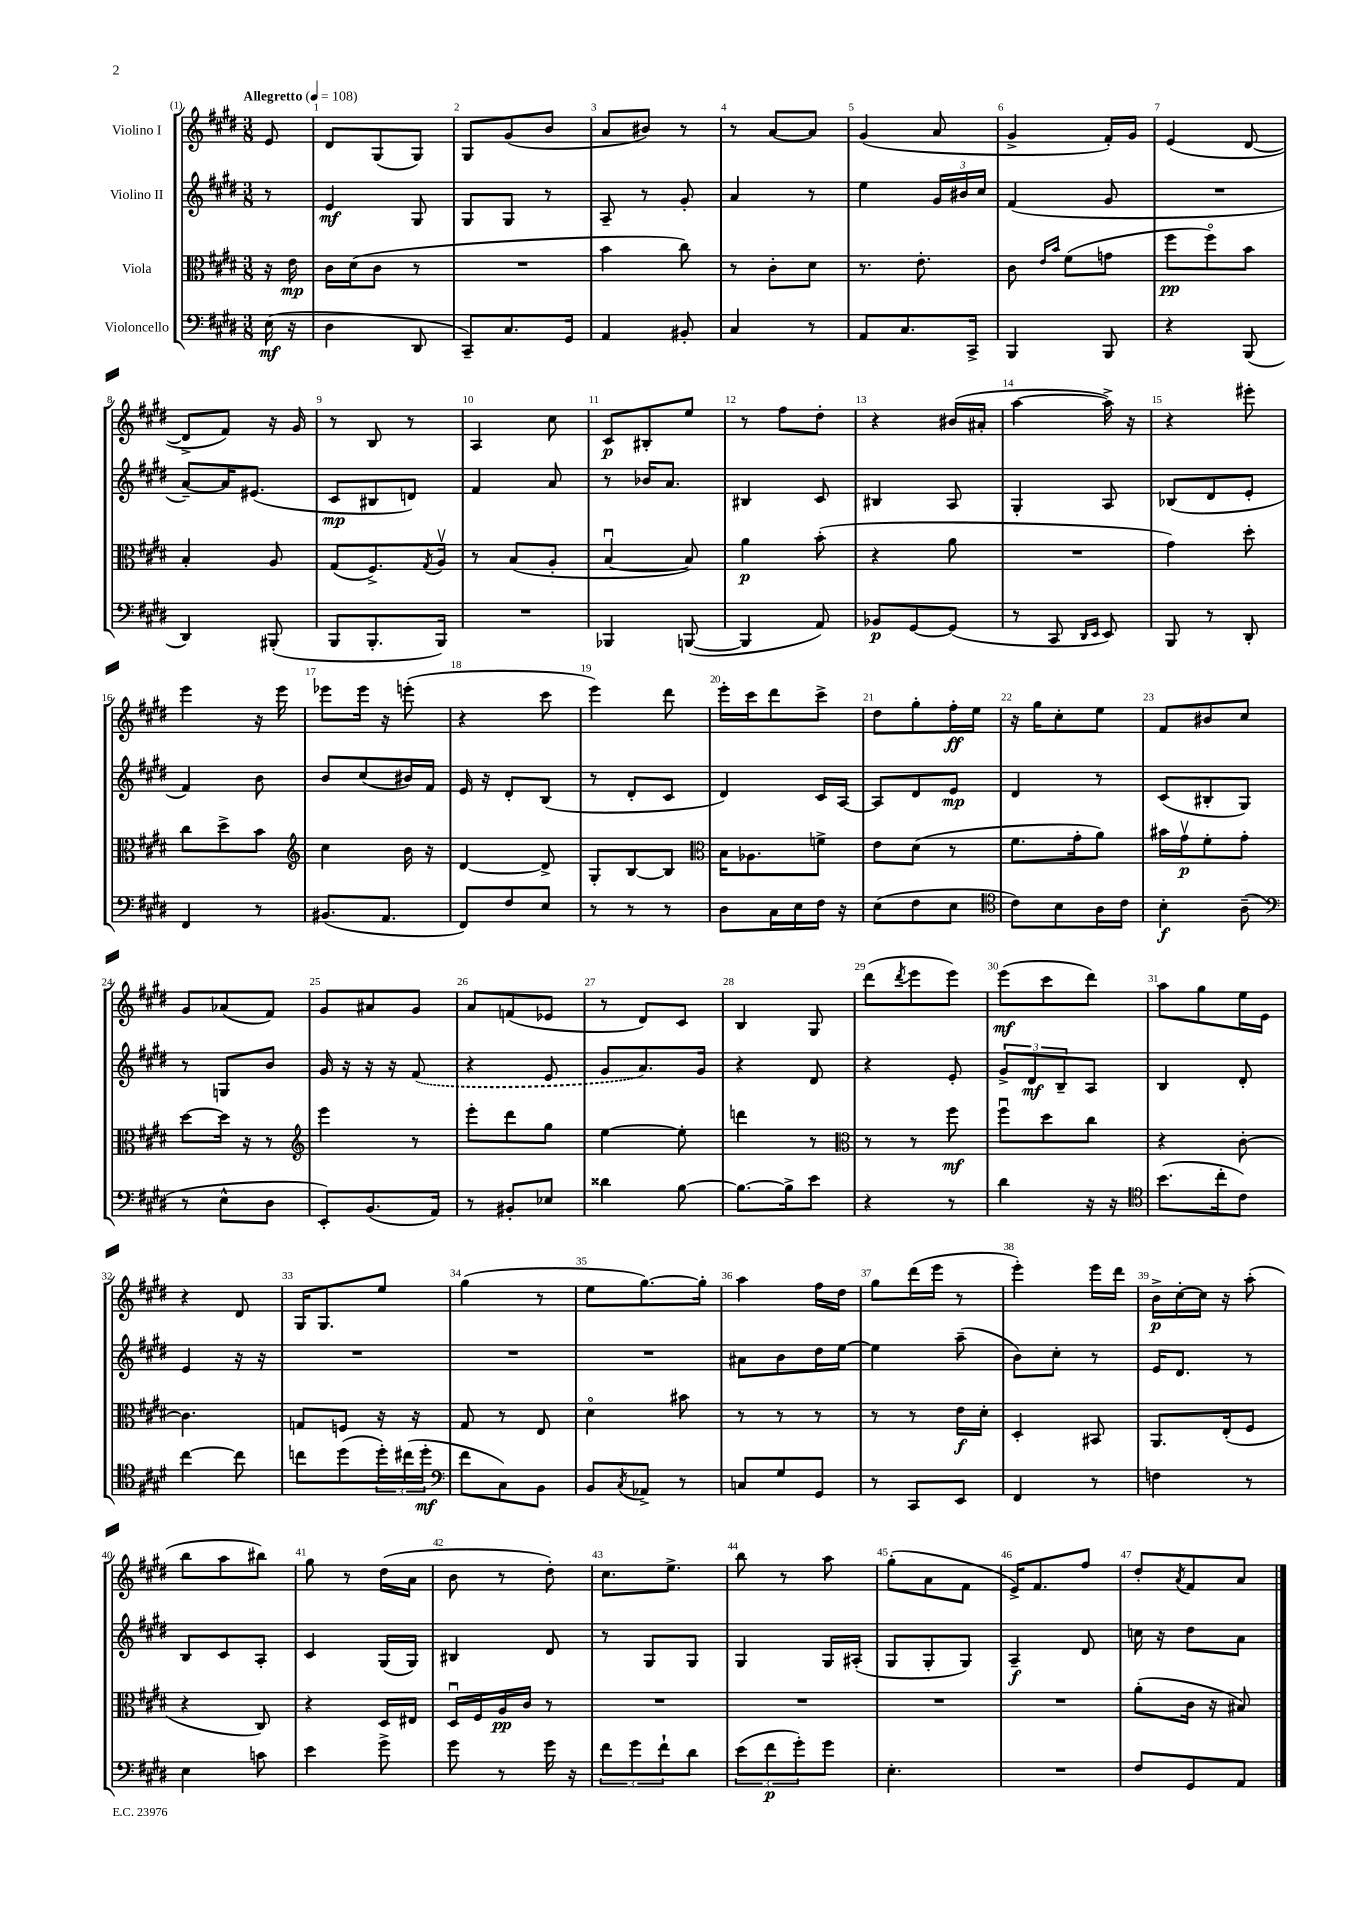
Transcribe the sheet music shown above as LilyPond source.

<<
\new StaffGroup <<
\new Staff = "s0" \with { instrumentName = "Violino I" } {
    \clef treble \key e \major \numericTimeSignature \time 3/8 \partial 8 \tempo "Allegretto" 4 = 108
    e'8 |
    dis'8 gis8( gis8) |
    gis8 gis'8( b'8 |
    a'8 bis'8) r8 |
    r8 a'8~ a'8 |
    gis'4( a'8 |
    gis'4-> fis'16-.) gis'16 |
    e'4( dis'8~ |
    dis'8-> fis'8) r16 gis'16 |
    r8 b8 r8 |
    a4 cis''8 |
    cis'8\p bis8-. e''8 |
    r8 fis''8 dis''8-. |
    r4 bis'16( ais'16-. |
    a''4~ a''16->) r16 |
    r4 eis'''8-. |
    e'''4 r16 e'''16 |
    ees'''8 ees'''16 r16 e'''8-.( |
    r4 cis'''8 |
    e'''4) dis'''8 |
    e'''16-. cis'''16 dis'''8 cis'''8-> |
    dis''8 gis''8-. fis''16-.\ff e''16 |
    r16 gis''16 cis''8-. e''8 |
    fis'8 bis'8 cis''8 |
    gis'8 aes'8( fis'8) |
    gis'8 ais'8 gis'8 |
    a'8 f'8( ees'8 |
    r8 dis'8) cis'8 |
    b4 gis8 |
    dis'''8( \acciaccatura { dis'''8 } e'''8 e'''8) |
    e'''8\mf( cis'''8 dis'''8) |
    a''8 gis''8 e''16 e'16 |
    r4 dis'8 |
    gis16 gis8. e''8 |
    gis''4( r8 |
    e''8 gis''8.~) gis''16-. |
    a''4 fis''16 dis''16 |
    gis''8 dis'''16( e'''16 r8 |
    e'''4-.) e'''16 dis'''16 |
    b'16->\p cis''16~-. cis''16 r16 a''8-.( |
    b''8 a''8 bis''8) |
    gis''8 r8 dis''16( a'16 |
    b'8 r8 dis''8-.) |
    cis''8. e''8.-> |
    b''8 r8 a''8 |
    gis''8-.( a'8 fis'8 |
    e'16->) fis'8. fis''8 |
    dis''8-. \acciaccatura { a'8 } fis'8 a'8 \bar "|." |
}
\new Staff = "s1" \with { instrumentName = "Violino II" } {
    \clef treble \key e \major \numericTimeSignature \time 3/8 \partial 8
    r8 |
    e'4\mf gis8 |
    gis8 gis8 r8 |
    a8-- r8 gis'8-. |
    a'4 r8 |
    e''4 \tuplet 3/2 { gis'16 bis'16 cis''16 } |
    fis'4( gis'8 |
    R4. |
    a'8~--) a'16 eis'8.( |
    cis'8\mp bis8 d'8) |
    fis'4 a'8 |
    r8 bes'16 a'8. |
    bis4 cis'8 |
    bis4 a8 |
    gis4-. a8 |
    bes8( dis'8 e'8-. |
    fis'4) b'8 |
    b'8 cis''8( bis'16) fis'16 |
    e'16 r16 dis'8-. b8( |
    r8 dis'8-. cis'8 |
    dis'4) cis'16 a16~ |
    a8 dis'8 e'8\mp |
    dis'4 r8 |
    cis'8( bis8-. gis8) |
    r8 g8 b'8 |
    gis'16 r16 r16 r16 \once \slurDashed fis'8( |
    r4 e'8 |
    gis'8 a'8.) gis'16 |
    r4 dis'8 |
    r4 e'8-. |
    \tuplet 3/2 { gis'8-> dis'8\mf b8-- } a8 |
    b4 dis'8-. |
    e'4 r16 r16 |
    R4. |
    R4. |
    R4. |
    ais'8 b'8 dis''16 e''16~ |
    e''4 a''8--( |
    b'8) cis''8-. r8 |
    e'16 dis'8. r8 |
    b8 cis'8 a8-. |
    cis'4 gis16( gis16) |
    bis4 dis'8 |
    r8 gis8 gis8 |
    gis4 gis16 ais16-.( |
    gis8 gis8-. gis8) |
    a4--\f dis'8 |
    c''16 r16 dis''8 a'8 \bar "|." |
}
\new Staff = "s2" \with { instrumentName = "Viola" } {
    \clef alto \key e \major \numericTimeSignature \time 3/8 \partial 8
    r16 e'16\mp |
    cis'16 dis'16( cis'8 r8 |
    R4. |
    b'4 cis''8) |
    r8 cis'8-. dis'8 |
    r8. e'8.-. |
    cis'8 \grace { e'16 b'16 } fis'8( g'8 |
    fis''8\pp fis''8\flageolet) b'8 |
    b4-. a8 |
    gis8( fis8.->) \acciaccatura { gis8 } a16\upbow |
    r8 b8( a8-. |
    b4~\downbow b8) |
    a'4\p b'8-.( |
    r4 a'8 |
    R4. |
    gis'4) dis''8-. |
    cis''8 dis''8-> b'8 |
    \clef treble cis''4 b'16 r16 |
    dis'4~ dis'8-> |
    gis8-. b8~ b8 |
    \clef alto b16 aes8. f'8-> |
    e'8 dis'8( r8 |
    fis'8. gis'16-. a'8) |
    bis'16 gis'16\upbow\p fis'8-. gis'8-. |
    dis''8~ dis''16 r16 r8 |
    \clef treble e'''4 r8 |
    e'''8-. dis'''8 gis''8 |
    e''4~ e''8-. |
    d'''4 r8 |
    \clef alto r8 r8 fis''8\mf |
    fis''8\downbow dis''8 cis''8 |
    r4 cis'8~-. |
    cis'4. |
    g8 f8 r16 r16 |
    gis8 r8 e8 |
    dis'4\flageolet bis'8 |
    r8 r8 r8 |
    r8 r8 e'16\f dis'16-. |
    dis4-. bis,8 |
    a,8. e16-.( fis8 |
    r4 cis8) |
    r4 dis16 eis16 |
    dis16\downbow fis16 a16\pp cis'16 r8 |
    R4. |
    R4. |
    R4. |
    R4. |
    a'8-.( cis'16 r16 bis8) \bar "|." |
}
\new Staff = "s3" \with { instrumentName = "Violoncello" } {
    \clef bass \key e \major \numericTimeSignature \time 3/8 \partial 8
    e16\mf( r16 |
    dis4 dis,8 |
    cis,8--) cis8. gis,16 |
    a,4 bis,8-. |
    cis4 r8 |
    a,8 cis8. cis,16-> |
    b,,4 b,,8 |
    r4 b,,8( |
    dis,4) bis,,8-.( |
    b,,8 b,,8.-. b,,16) |
    R4. |
    bes,,4 b,,8~( |
    b,,4 a,8) |
    bes,8\p gis,8~ gis,8( |
    r8 cis,8 \grace { dis,16 e,16 } e,8) |
    b,,8 r8 dis,8-. |
    fis,4 r8 |
    bis,8.( a,8. |
    fis,8) fis8 e8 |
    r8 r8 r8 |
    dis8 cis16 e16 fis16 r16 |
    e8( fis8 e8 |
    \clef tenor cis'8) b8 a16 cis'16 |
    b4-.\f a8--( |
    \clef bass r8 e8-^ dis8 |
    e,8-.) b,8.( a,16) |
    r8 bis,8-. ees8 |
    disis'4 b8~ |
    b8.~ b16-> e'8 |
    r4 r8 |
    dis'4 r16 r16 |
    \clef tenor b'8.( cis''16-. cis'8) |
    cis''4~ cis''8 |
    c''8 dis''8( \tuplet 3/2 { dis''16-.) cis''16( dis''16-.\mf } |
    \clef bass fis'8 cis8) b,8 |
    b,8 \acciaccatura { cis8 } aes,8-> r8 |
    c8 gis8 gis,8 |
    r8 cis,8 e,8 |
    fis,4 r8 |
    f4 r8 |
    e4 c'8 |
    e'4 gis'8-> |
    gis'8 r8 gis'16 r16 |
    \tuplet 3/2 { fis'8 gis'8 fis'8-! } dis'8 |
    \tuplet 3/2 { e'8( fis'8\p gis'8-.) } gis'8 |
    e4.-. |
    R4. |
    fis8 gis,8 a,8 \bar "|." |
}
>>
>>
\layout { \context { \Score \override BarNumber.break-visibility = ##(#f #t #t) barNumberVisibility = #all-bar-numbers-visible } }
